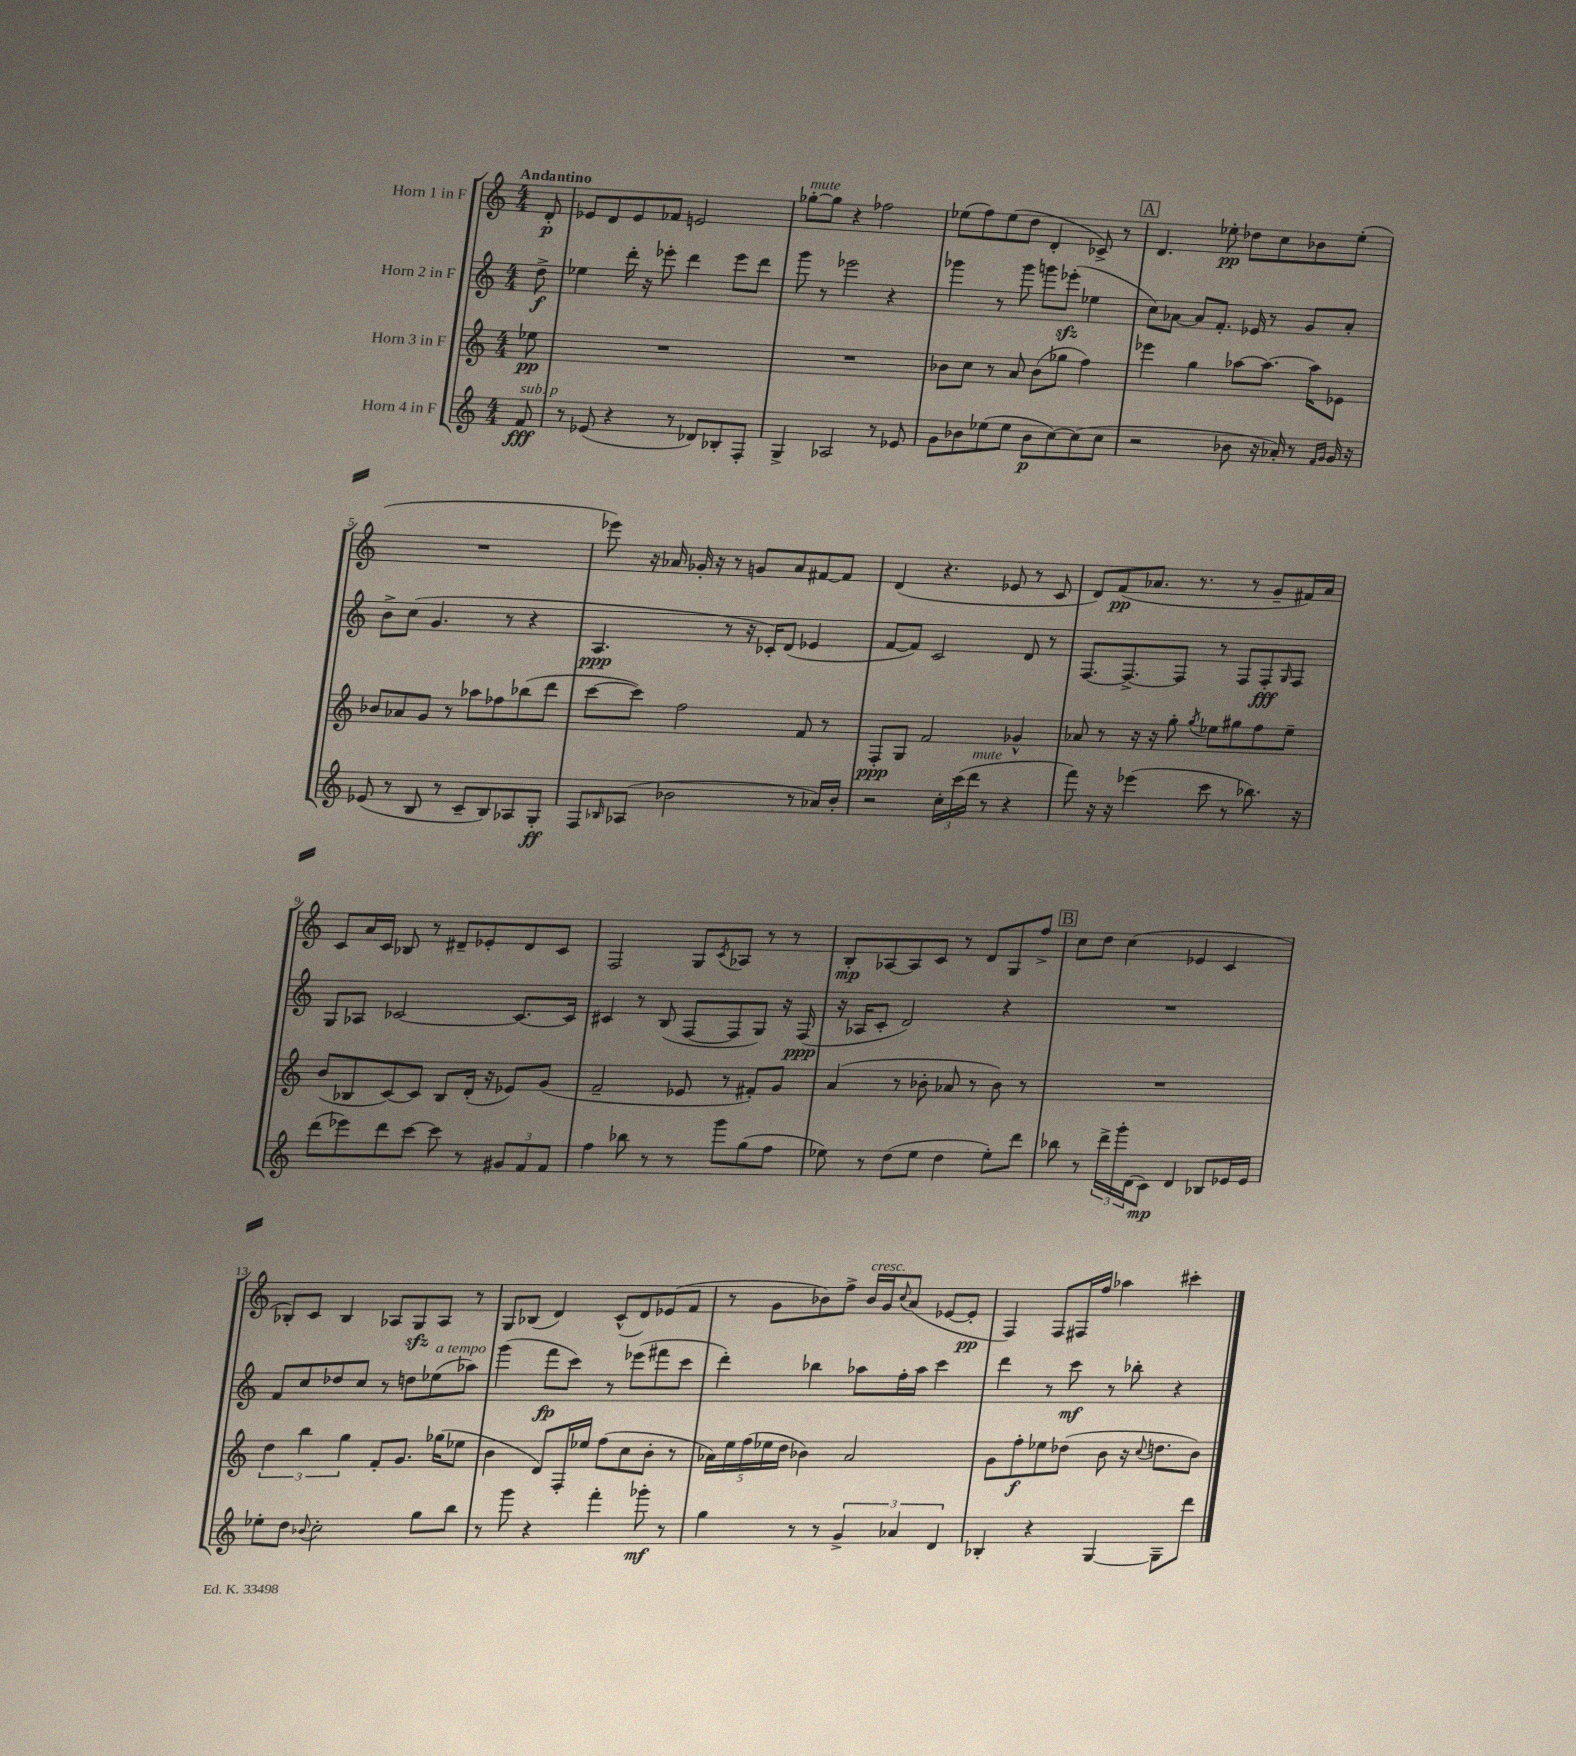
<<
\new StaffGroup <<
\new Staff = "s0" \with { instrumentName = "Horn 1 in F" } {
    \clef treble \key c \major \numericTimeSignature \time 4/4 \partial 8 \tempo "Andantino"
    d'8-.\p |
    ees'8 d'8 ees'8 fes'8 e'2 |
    ges''8~-.^\markup { \italic "mute" } ges''8 r4 fes''2 |
    ees''8( f''8) ees''8( d''8 d'4-. ces'8->) r8 |
    \mark \markup { \box "A" } d'4. ees''8-.\pp des''8 c''8 bes'8 ees''8-.( |
    R1 |
    ees'''8) r16 aes'16 ges'16-. r16 r8 g'8 aes'8 fis'8~ fis'8 |
    d'4( r4. ees'8 r8 c'8 |
    d'8) f'8\pp( aes'8. r8. r8 g'8-- fis'16) aes'16 |
    c'8 a'16 c'16 bes8 r8 dis'8-- ees'8-. dis'8 c'8 |
    f2 g8 \acciaccatura { c'8 } aes8 r8 r8 |
    b8-.\mp aes8~ aes8 c'8 r8 d'8 g8 f''8-> |
    \mark \markup { \box "B" } c''8 d''8 c''4( ees'4 c'4 |
    bes8-.) c'8 bes4 aes8 g8\sfz aes8 r8 |
    g8 bes8( d'4) c'8-^( d'8) ees'8( f'8 |
    r8 g'8 bes'8) f''8-> bes'16^\markup { \italic "cresc." } g'16 \appoggiatura { c''8 } a'8( ees'8~ ees'8-.\pp |
    f4) f8 fis16 f''16 aes''4 cis'''4-. \bar "|." |
}
\new Staff = "s1" \with { instrumentName = "Horn 2 in F" } {
    \clef treble \key c \major \numericTimeSignature \time 4/4 \partial 8
    d''8->\f |
    ees''4 d'''16-. r16 ees'''8-. d'''4 ees'''8 d'''8 |
    g'''8 r8 ees'''2 r4 |
    ges'''4 r8 ges'''8 g'''8 ees'''8-.\sfz( ees''4 |
    \mark \markup { \box "A" } c''8) aes'8~ aes'8 f'8.-. ees'16 r8 g'8 aes'8-. |
    b'8-> c''8( g'4. r8 r4 |
    a4.\ppp r8 r16 ces'16-.) d'8( ees'4 |
    f'8~ f'8) c'2 d'8 r8 |
    f8.~ f8.~-> f8 r8 f8 f8-.\fff \grace { g16 } f8 |
    g8 aes8 ces'2~ ces'8.~ ces'16 |
    cis'4 r8 b8( f8~ f8 g8) r16 f16\ppp( |
    r16 aes16 c'8-. d'2) r4 |
    \mark \markup { \box "B" } R1 |
    f'8 c''8 des''8 c''8 r8 d''8 ees''8^\markup { \italic "a tempo" }( aes''8) |
    g'''4( f'''8\fp c'''8) r8 ees'''8( fis'''8 c'''8 |
    d'''4-.) bes''4 aes''8 f''16-. aes''16 c'''4 |
    d'''4 r8 c'''8\mf r8 bes''8-. r4 \bar "|." |
}
\new Staff = "s2" \with { instrumentName = "Horn 3 in F" } {
    \clef treble \key c \major \numericTimeSignature \time 4/4 \partial 8
    ees''8\pp |
    R1 |
    R1 |
    bes'8 c''8 r8 a'8 bes'8( ges''8 f''4) |
    \mark \markup { \box "A" } ees'''4 g''4 aes''8~ aes''8.~ aes''16 ees'8 |
    bes'8 aes'8 g'8 r8 aes''8 fes''8 bes''8( d'''8 |
    c'''8~ c'''8) f''2 f'8 r8 |
    f8-.\ppp g8 f'2 ges'4-^ |
    aes'8 r8 r16 r16 g''8-. \acciaccatura { g''8 } ees''8 gis''8 f''8 ees''8-- |
    b'8( bes8 c'8~) c'8 bes8 d'16-.( r16 ees'8) g'8( |
    f'2-- ees'8 r8 fis'8-.) g'8 |
    a'4( r8 bes'8-. aes'8 r8 bes'8) r8 |
    \mark \markup { \box "B" } R1 |
    \tuplet 3/2 { d''4 b''4 g''4 } f'8-. g'8. ges''16( ees''8 |
    b'4 d'8) f16-. ees''16 f''8( c''8 b'8-. r8 |
    \tuplet 5/4 { aes'16) e''16 f''16( ees''16 d''16 } bes'4) aes'2 |
    g'8 f''8-.\f ees''8 des''8( b'8 r16 \appoggiatura { c''8 } d''8. b'8) \bar "|." |
}
\new Staff = "s3" \with { instrumentName = "Horn 4 in F" } {
    \clef treble \key c \major \numericTimeSignature \time 4/4 \partial 8
    f'8\fff^\markup { \italic "sub. p" } |
    r8 ees'8( r4 r8 des'8) bes8-. f8-. |
    g4-> aes2 r8 ees'8 |
    g'8 bes'8 ees''8( ees''8 bes'8\p c''8~) c''8( c''8 |
    \mark \markup { \box "A" } r2 bes'8 r16 aes'16-.) r8 \grace { f'16 g'16 } g'16 r16 |
    ees'8( r8 b8 r8 c'8-- b8) aes8 g8-.\ff |
    f8 \grace { bes16 } aes8( bes'2 r8 aes'16) bes'16-. |
    r2 \tuplet 3/2 { c''16-. c'''16( d'''16^\markup { \italic "mute" } } r8 r4 |
    f'''8) r16 r16 ees'''4( c'''8 r8 bes''8.) r16 |
    d'''8( ees'''8) d'''8 c'''8~ c'''8 r8 \tuplet 3/2 { gis'8 f'8 f'8 } |
    f''4 bes''8 r8 r8 g'''8 g''8( f''8 |
    ees''8) r8 d''8( ees''8 d''4 ees''8-.) d'''8 |
    \mark \markup { \box "B" } bes''8 r8 \tuplet 3/2 { d'''16-> g'''16-. d'16( } c'8\mp) d'4 bes8 ees'16 ees'16 |
    ees''8-. d''8 \appoggiatura { bes'8 } c''2-. g''8 b''8 |
    r8 g'''8 r4 f'''4-. ges'''8-.\mf r8 |
    g''4 r8 r8 \tuplet 3/2 { g'4-> aes'4 d'4 } |
    bes4-. r4 g4~ g8-- d'''8 \bar "|." |
}
>>
>>
